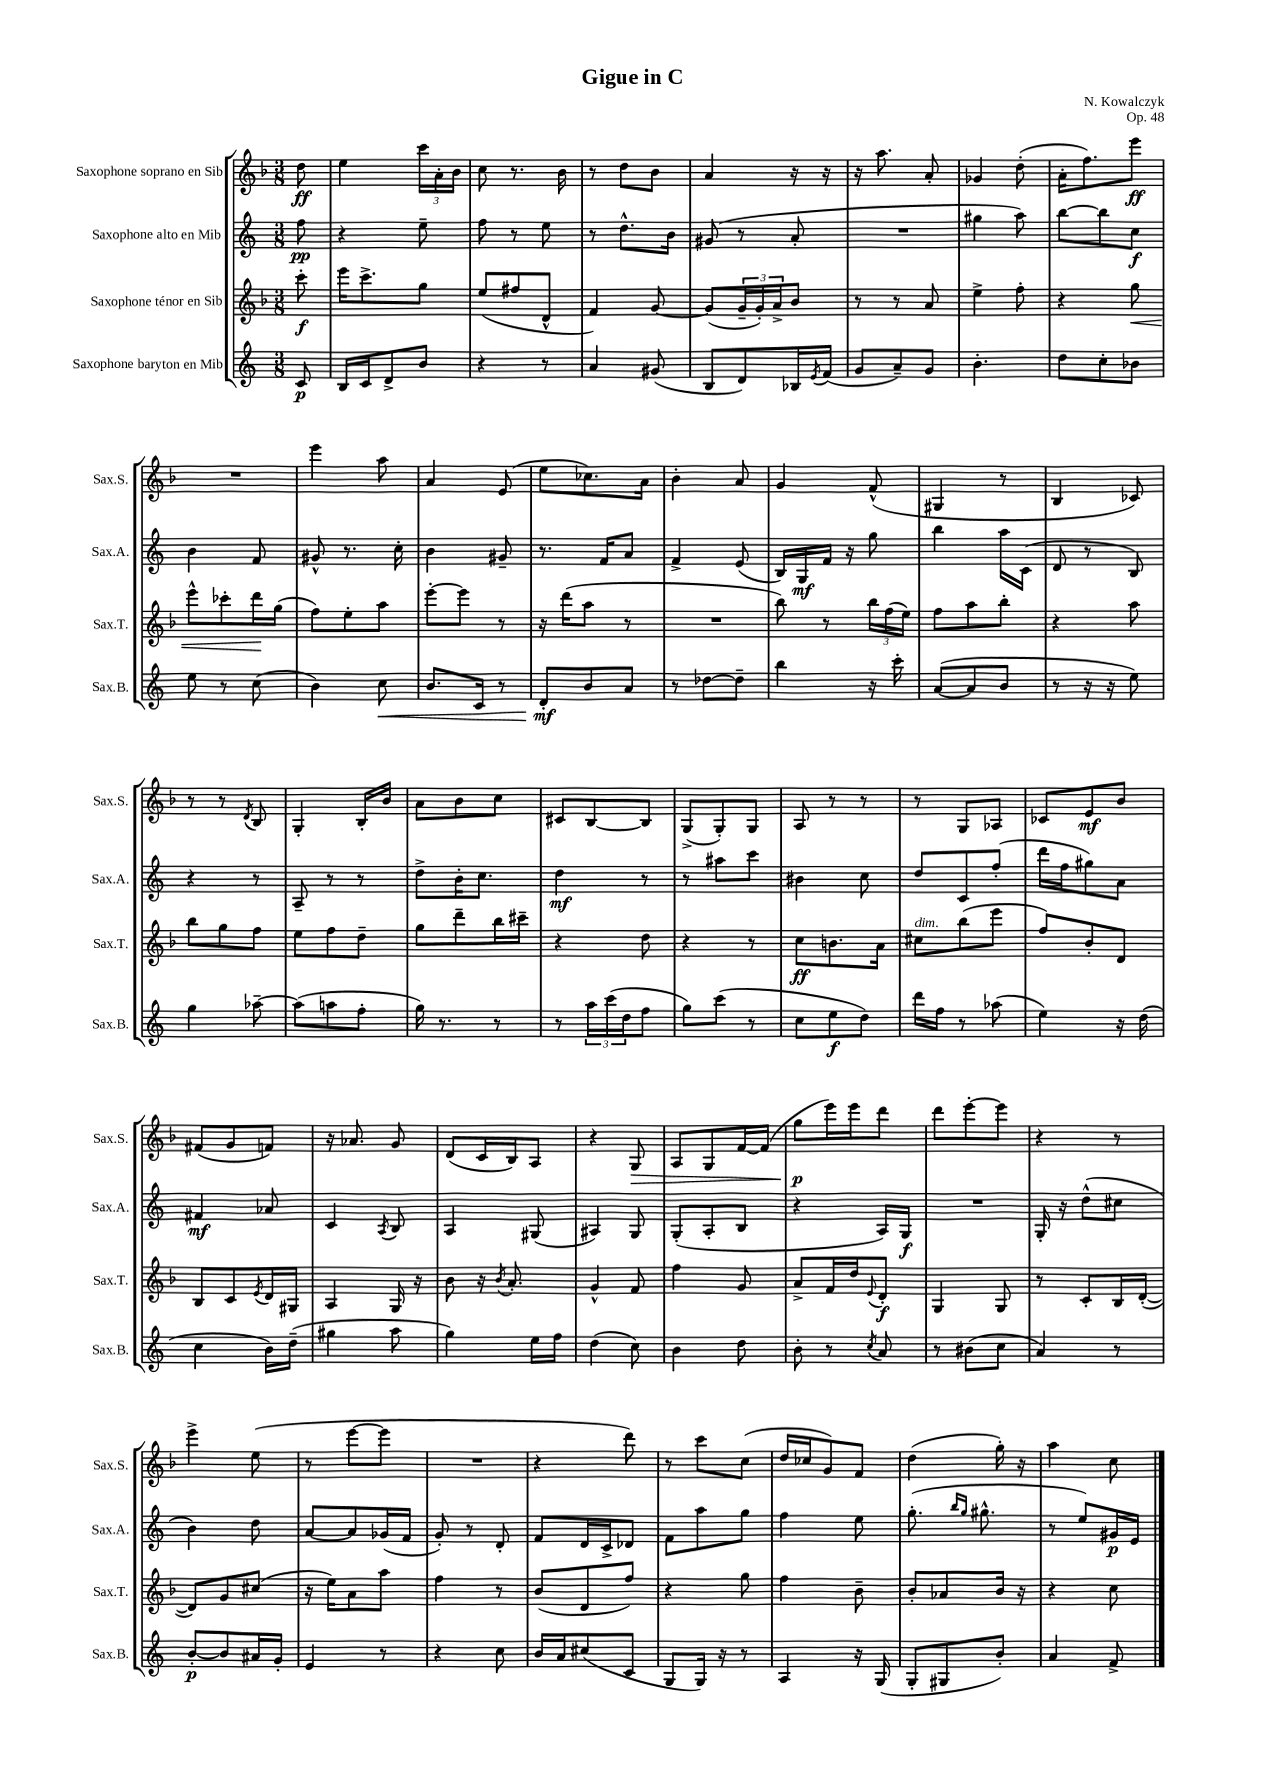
\header { title = "Gigue in C" composer = "N. Kowalczyk" opus = "Op. 48" }
<<
\new StaffGroup <<
\new Staff = "s0" \with { instrumentName = "Saxophone soprano en Sib" shortInstrumentName = "Sax.S." } {
    \clef treble \key f \major \numericTimeSignature \time 3/8 \partial 8
    d''8\ff |
    e''4 \tuplet 3/2 { c'''16 a'16-. bes'16 } |
    c''8 r8. bes'16 |
    r8 d''8 bes'8 |
    a'4 r16 r16 |
    r16 a''8. a'8-. |
    ges'4 d''8-.( |
    a'16-. f''8.) e'''8\ff |
    R4. |
    e'''4 a''8 |
    a'4 e'8( |
    e''8 ces''8.) a'16 |
    bes'4-. a'8 |
    g'4 f'8-^( |
    gis4 r8 |
    bes4 ces'8) |
    r8 r8 \acciaccatura { d'8 } bes8 |
    g4-. bes16-. bes'16 |
    a'8 bes'8 c''8 |
    cis'8 bes8~ bes8 |
    g8->( g8-.) g8 |
    a8 r8 r8 |
    r8 g8 aes8 |
    ces'8 e'8\mf bes'8 |
    fis'8( g'8 f'8) |
    r16 aes'8. g'8 |
    d'8( c'16 bes16) a8 |
    r4 g8\> |
    a8 g8 f'16~ f'16( |
    g''8\p\! e'''16) e'''16 d'''8 |
    d'''8 e'''8~-. e'''8 |
    r4 r8 |
    e'''4-> e''8( |
    r8 e'''8~ e'''8 |
    R4. |
    r4 d'''8) |
    r8 c'''8 c''8( |
    d''16 ces''16 g'8) f'8 |
    d''4( g''16-.) r16 |
    a''4 c''8 \bar "|." |
}
\new Staff = "s1" \with { instrumentName = "Saxophone alto en Mib" shortInstrumentName = "Sax.A." } {
    \clef treble \key c \major \numericTimeSignature \time 3/8 \partial 8
    f''8\pp |
    r4 e''8-- |
    f''8 r8 e''8 |
    r8 d''8.-^ b'16 |
    gis'8( r8 a'8-. |
    R4. |
    gis''4 a''8) |
    b''8~ b''8 c''8\f |
    b'4 f'8 |
    gis'8-^ r8. c''16-. |
    b'4 gis'8-- |
    r8. f'16 a'8 |
    f'4-> e'8( |
    b16) g16\mf f'16 r16 g''8 |
    b''4 a''16 c'16( |
    d'8 r8 b8) |
    r4 r8 |
    a8-- r8 r8 |
    d''8-> b'16-. c''8. |
    d''4\mf r8 |
    r8 ais''8 c'''8 |
    bis'4 c''8 |
    d''8 c'8 f''8-.( |
    d'''16 f''16 gis''8) a'8 |
    fis'4\mf aes'8 |
    c'4 \acciaccatura { a8 } b8 |
    a4 gis8( |
    ais4) g8 |
    g8-.( a8-. b8 |
    r4 a16) g16\f |
    R4. |
    g16-. r16 d''8-^( cis''8 |
    b'4) d''8 |
    a'8~ a'8 ges'16( f'16 |
    g'8-.) r8 d'8-. |
    f'8 d'16 c'16-> des'8 |
    f'8 a''8 g''8 |
    f''4 e''8 |
    g''8.-.( \grace { b''16 g''16 } gis''8.-^ |
    r8 e''8) gis'16\p e'16 \bar "|." |
}
\new Staff = "s2" \with { instrumentName = "Saxophone ténor en Sib" shortInstrumentName = "Sax.T." } {
    \clef treble \key f \major \numericTimeSignature \time 3/8 \partial 8
    c'''8-.\f |
    e'''16 c'''8.-> g''8 |
    e''8( fis''8 d'8-^ |
    f'4) g'8~ |
    g'8( \tuplet 3/2 { g'16-- g'16-.) a'16-> } bes'8 |
    r8 r8 a'8 |
    e''4-> f''8-. |
    r4 g''8\< |
    e'''8-^ ces'''8-. d'''16\! g''16( |
    f''8) e''8-. a''8 |
    e'''8~-. e'''8 r8 |
    r16 d'''16( a''8 r8 |
    R4. |
    bes''8) r8 \tuplet 3/2 { bes''16 f''16( e''16) } |
    f''8 a''8 bes''8-. |
    r4 a''8 |
    bes''8 g''8 f''8 |
    e''8 f''8 d''8-- |
    g''8 d'''8-- bes''16 cis'''16-- |
    r4 d''8 |
    r4 r8 |
    c''8\ff b'8. a'16 |
    cis''8^\markup { \italic "dim." } bes''8( e'''8 |
    f''8) bes'8-. d'8 |
    bes8 c'8 \acciaccatura { e'8 } d'16 gis16 |
    a4 g16 r16 |
    bes'8 r16 \acciaccatura { bes'8 } a'8.-. |
    g'4-^ f'8 |
    f''4 g'8 |
    a'8-> f'16 d''16 \appoggiatura { e'8 } d'8-.\f |
    g4 g8 |
    r8 c'8-. bes16 d'16~-.( |
    d'8) g'8 cis''8( |
    r16 e''16) a'8 a''8 |
    f''4 r8 |
    bes'8( d'8 f''8) |
    r4 g''8 |
    f''4 bes'8-- |
    bes'8-. aes'8 bes'16 r16 |
    r4 c''8 \bar "|." |
}
\new Staff = "s3" \with { instrumentName = "Saxophone baryton en Mib" shortInstrumentName = "Sax.B." } {
    \clef treble \key c \major \numericTimeSignature \time 3/8 \partial 8
    c'8\p |
    b16 c'16 d'8-> b'8 |
    r4 r8 |
    a'4 gis'8( |
    b8 d'8) bes16 \acciaccatura { e'8 } f'16( |
    g'8 a'8--) g'8 |
    b'4.-. |
    d''8 c''8-. bes'8 |
    e''8 r8 c''8( |
    b'4) c''8\< |
    b'8. c'16 r8 |
    d'8-.\mf\! b'8 a'8 |
    r8 des''8~ des''8-- |
    b''4 r16 c'''16-. |
    a'8~( a'8 b'8 |
    r8 r16 r16 e''8) |
    g''4 aes''8~-- |
    aes''8( a''8 f''8-. |
    g''16) r8. r8 |
    r8 \tuplet 3/2 { a''16 c'''16( d''16 } f''8 |
    g''8) c'''8( r8 |
    c''8 e''8\f d''8) |
    d'''16 f''16 r8 aes''8( |
    e''4) r16 d''16( |
    c''4 b'16) d''16--( |
    gis''4 a''8 |
    g''4) e''16 f''16 |
    d''4( c''8) |
    b'4 d''8 |
    b'8-. r8 \acciaccatura { c''8 } a'8 |
    r8 bis'8( c''8 |
    a'4) r8 |
    b'8~-.\p b'8 ais'16 g'16-. |
    e'4 r8 |
    r4 c''8 |
    b'16 a'16 cis''8( c'8 |
    g8 g16) r16 r8 |
    a4 r16 g16( |
    g8-. gis8 b'8-.) |
    a'4 f'8-> \bar "|." |
}
>>
>>
\layout { \context { \Score \remove "Bar_number_engraver" } }
